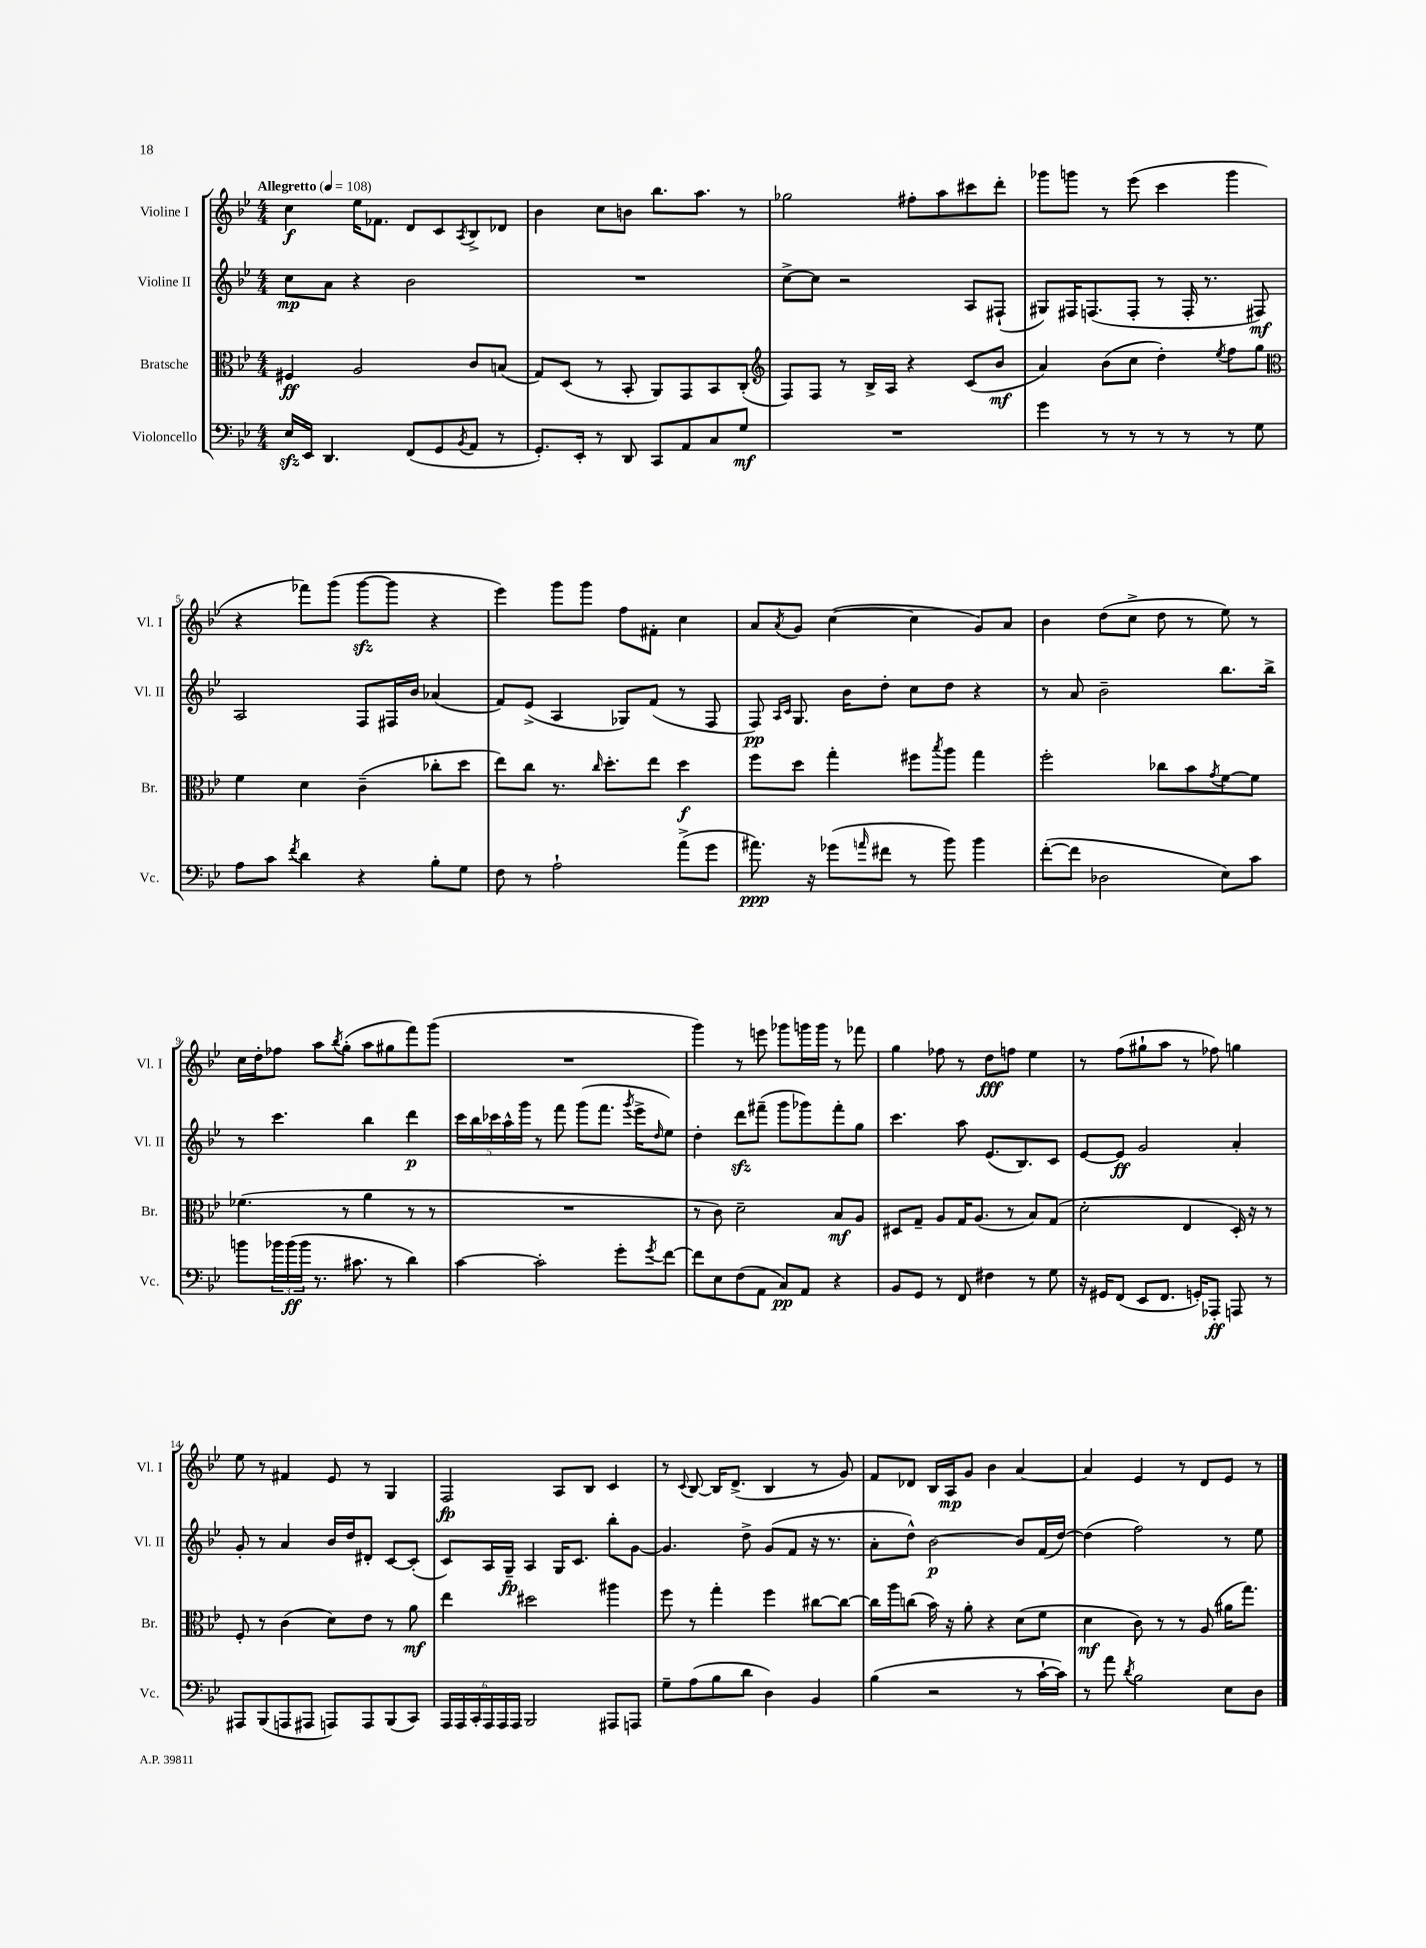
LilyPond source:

<<
\new StaffGroup <<
\new Staff = "s0" \with { instrumentName = "Violine I" shortInstrumentName = "Vl. I" } {
    \clef treble \key bes \major \numericTimeSignature \time 4/4 \tempo "Allegretto" 4 = 108
    c''4\f ees''16 fes'8. d'8 c'8 \acciaccatura { a8 } bes8-> des'8 |
    bes'4 c''8 b'8 bes''8. a''8. r8 |
    ges''2 fis''8-. a''8 cis'''8 d'''8-. |
    ges'''8 g'''8 r8 ees'''8( c'''4 g'''4 |
    r4 fes'''8) g'''8( g'''8~\sfz g'''8 r4 |
    ees'''4) g'''8 g'''8 f''8 fis'8-. c''4 |
    a'8 \acciaccatura { a'8 } g'8 c''4~( c''4 g'8) a'8 |
    bes'4 d''8( c''8-> d''8 r8 ees''8) r8 |
    c''16 d''16-. fes''8 a''8 \acciaccatura { bes''8 } g''8-.( a''8 gis''8 f'''8) g'''8( |
    R1 |
    g'''4) r8 e'''8 ges'''8 g'''16 g'''16 r8 fes'''8 |
    g''4 fes''8 r8 d''8\fff f''8 ees''4 |
    r8 f''8( gis''8-! a''8 r8 fes''8) g''4 |
    ees''8 r8 fis'4 ees'8 r8 g4 |
    f2\fp a8 bes8 c'4 |
    r8 \appoggiatura { c'8 } bes8~ bes16 d'8.->( bes4 r8 g'8) |
    f'8 des'8 bes16 a16\mp g'8 bes'4 a'4~ |
    a'4 ees'4 r8 d'8 ees'8 r8 \bar "|." |
}
\new Staff = "s1" \with { instrumentName = "Violine II" shortInstrumentName = "Vl. II" } {
    \clef treble \key bes \major \numericTimeSignature \time 4/4
    c''8\mp a'8 r4 bes'2 |
    R1 |
    c''8~-> c''8 r2 a8 fis8-!( |
    gis8) fis16 f8.( f8-. r8 f16-. r8. fis8\mf) |
    a2 f8 fis16 bes'16 aes'4( |
    f'8) ees'8->( a4 ges8) f'8( r8 f8 |
    f8\pp) \grace { a16 c'16 } g8. bes'16 d''8-. c''8 d''8 r4 |
    r8 a'8 bes'2-- bes''8. bes''16-> |
    r8 c'''4. bes''4 d'''4\p |
    \tuplet 5/4 { c'''16 bes''16 ces'''16 a''16-^ g'''16 } r8 f'''8 g'''8( f'''8. \acciaccatura { g'''8 } ees'''16-> \grace { d''16 } ees''8) |
    d''4-. d'''8\sfz fis'''8--( g'''8 ges'''8) fis'''8-. g''8 |
    c'''4. a''8 ees'8.( bes8.) c'8 |
    ees'8~ ees'8\ff g'2 a'4-. |
    g'8-. r8 a'4 bes'16 d''16 dis'8-. c'8~ c'8-.( |
    c'8) a16 g16--\fp a4 g16 c'8. bes''8-. g'8~ |
    g'4. d''8-> g'8( f'8 r16 r8. |
    a'8-. d''8-^) bes'2~\p bes'8 f'16( d''16~) |
    d''4( f''2) r8 ees''8 \bar "|." |
}
\new Staff = "s2" \with { instrumentName = "Bratsche" shortInstrumentName = "Br." } {
    \clef alto \key bes \major \numericTimeSignature \time 4/4
    fis4\ff a2 c'8 b8( |
    g8) d8( r8 bes,8-. a,8) g,8 bes,8 c8-.( |
    \clef treble f8) f8 r8 bes16-> a16 r4 c'8( bes'8\mf |
    a'4) bes'8( c''8 d''4-.) \acciaccatura { ees''8 } f''8 g''8 |
    \clef alto f'4 d'4 c'4--( ces''8-. d''8 |
    ees''8) c''8 r8. \grace { c''16 } d''8.-. ees''8 d''4\f |
    f''8 d''8 g''4-. fis''8 \acciaccatura { bes''8 } a''8 g''4 |
    f''2-. ces''8 bes'8 \acciaccatura { g'8 } f'8~ f'8 |
    fes'4.( r8 a'4 r8 r8 |
    R1 |
    r8 c'8) d'2-- bes8\mf a8 |
    dis8 g8-- a8 g16 a8.( r8 bes8) g8( |
    d'2-. ees4 d16-.) r16 r8 |
    f8-. r8 c'4( d'8) ees'8 r8 a'8\mf |
    ees''4 dis''2 ais''4 |
    f''8 r8 g''4-. f''4 cis''8~ cis''8~ |
    cis''16 a''16 c''8( bes'16) r16 a'8-. r4 d'8( f'8 |
    d'4\mf c'8) r8 r8 a8( ais'16 g''8.) \bar "|." |
}
\new Staff = "s3" \with { instrumentName = "Violoncello" shortInstrumentName = "Vc." } {
    \clef bass \key bes \major \numericTimeSignature \time 4/4
    ees16\sfz ees,16 d,4. f,8( g,8 \acciaccatura { bes,8 } a,8 r8 |
    g,8.-.) ees,16-. r8 d,8 c,8 a,8 c8 g8\mf |
    R1 |
    g'4 r8 r8 r8 r8 r8 g8 |
    a8 c'8 \acciaccatura { f'8 } d'4 r4 bes8-. g8 |
    f8 r8 a2-! a'8->( g'8 |
    ais'8.\ppp) r16 ges'8( \grace { a'16 } fis'8 r8 bes'8) bes'4 |
    f'8~-.( f'8 des2 ees8) c'8 |
    b'8 \tuplet 3/2 { bes'16 bes'16\ff( bes'16 } r8. cis'8. r8 d'4) |
    c'4~ c'2-. g'8-. \acciaccatura { g'8 } f'8~ |
    f'8 ees8 f8( a,8 c8\pp) a,8 r4 |
    bes,8 g,8 r8 f,8 fis4 r8 g8 |
    r16 gis,16 f,8( ees,8 f,8. g,16-.) aes,,8-.\ff a,,8 r8 |
    ais,,8 bes,,8( a,,8 ais,,8 a,,8) a,,8 bes,,8( c,8) |
    \tuplet 6/4 { a,,16 a,,16 c,16-. a,,16 a,,16 a,,16 } bes,,2 ais,,8 a,,8 |
    g8-- a8( bes8 d'8 d4) bes,4 |
    bes4( r2 r8 c'16~-! c'16) |
    r8 a'8 \acciaccatura { d'8 } bes2 ees8 d8 \bar "|." |
}
>>
>>
